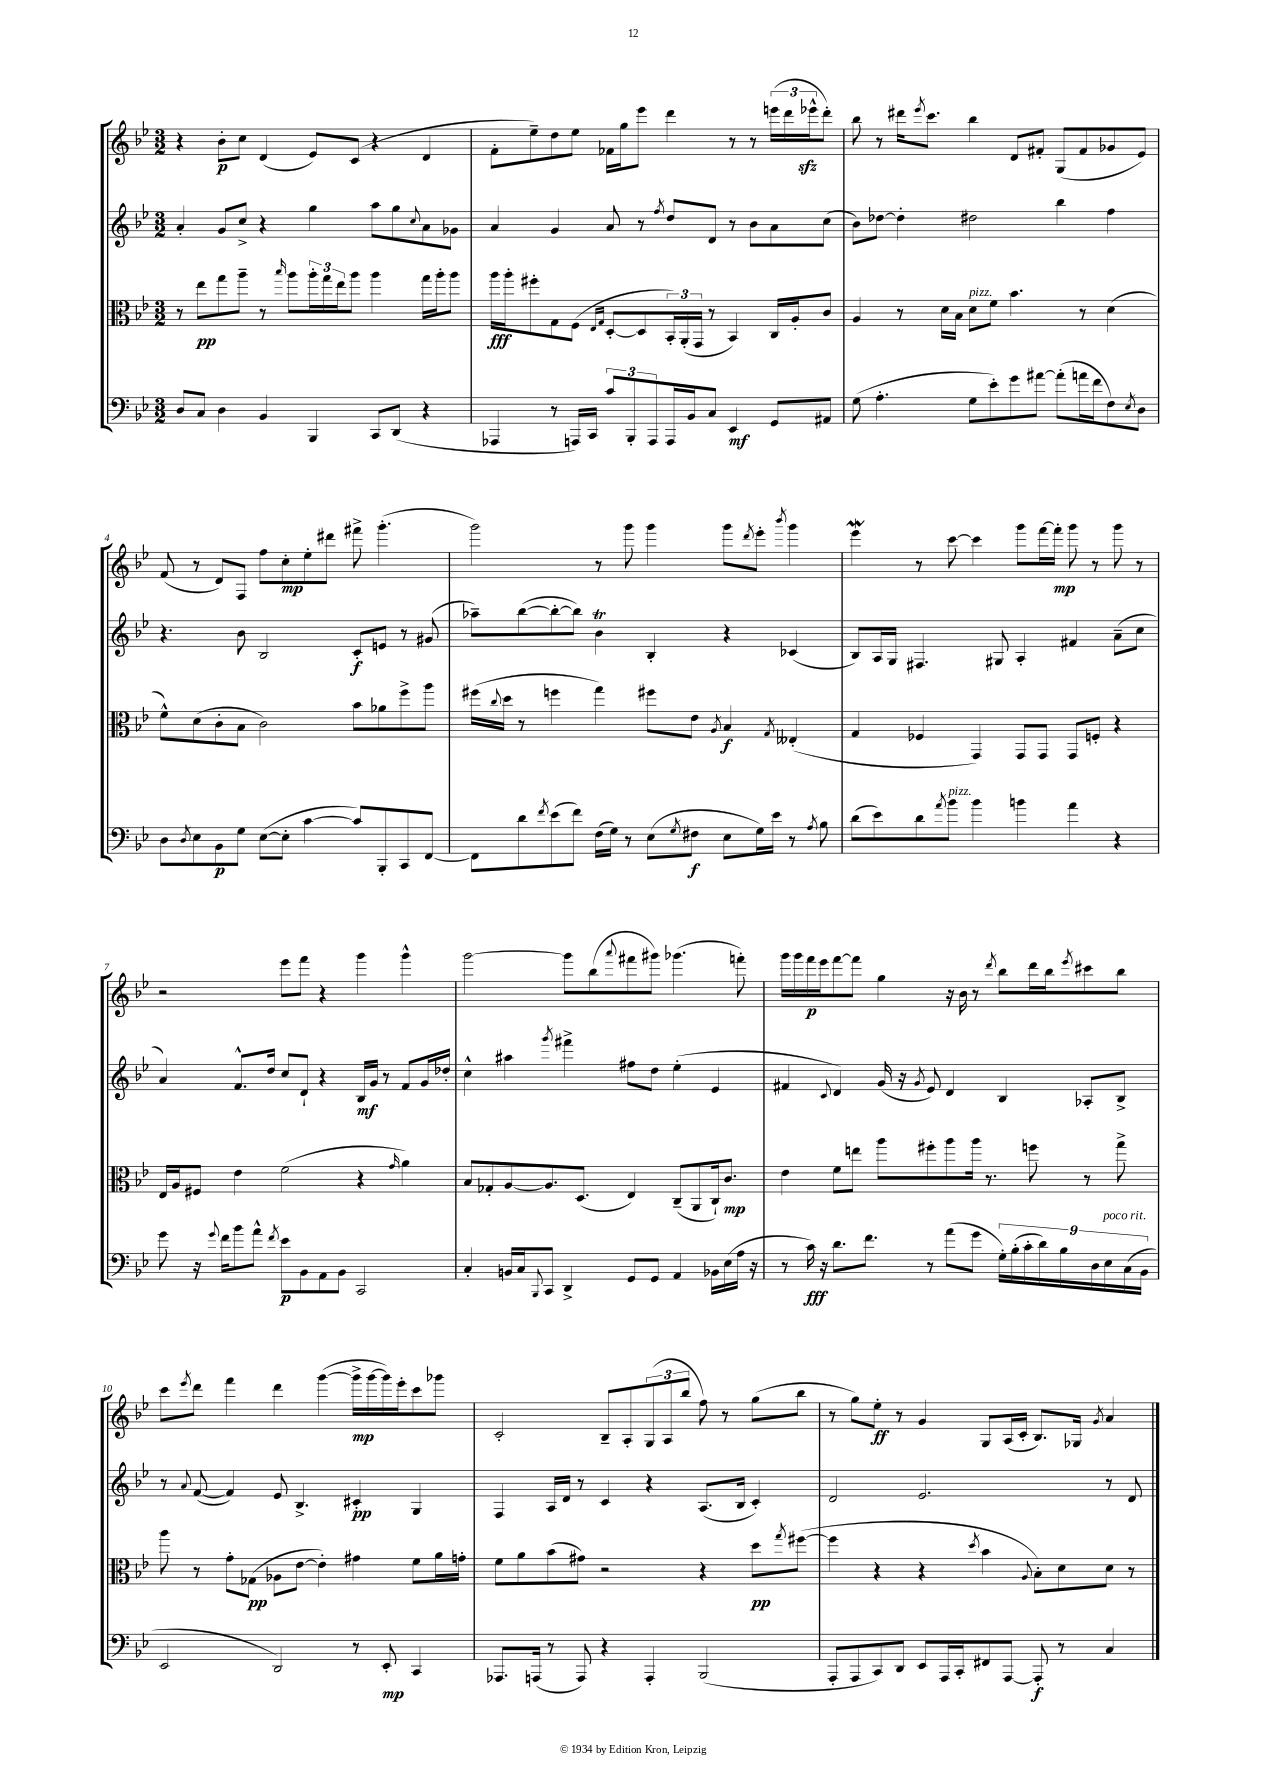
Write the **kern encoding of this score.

**kern	**dynam	**kern	**dynam	**kern	**dynam	**kern	**dynam
*part4	*part4	*part3	*part3	*part2	*part2	*part1	*part1
*staff4	*staff4	*staff3	*staff3	*staff2	*staff2	*staff1	*staff1
*clefF4	*	*clefC3	*	*clefG2	*	*clefG2	*
*k[b-e-]	*	*k[b-e-]	*	*k[b-e-]	*	*k[b-e-]	*
*M3/2	*	*M3/2	*	*M3/2	*	*M3/2	*
=1	=1	=1	=1	=1	=1	=1	=1
8D/L	.	8r	.	4a'/	.	4r	.
8C/J	.	8ee-\L	pp	.	.	.	.
4D\	.	8gg\	.	8g/L	.	8b-'\L	p
.	.	8aa~\J	.	8cc^/J	.	8cc\J	.
4BB-/	.	8r	.	4r	.	(4d/	.
.	.	16qqbb-/	.	.	.	.	.
.	.	8aa\L	.	.	.	.	.
4BBB-/	.	24aa'\L	.	4gg\	.	8e-/L)	.
.	.	24gg\	.	.	.	.	.
.	.	24ee-\J	.	.	.	.	.
.	.	8aa\J	.	.	.	(8c/J	.
8CC/L	.	4aa\	.	8aa\L	.	4r	.
(8DD/J	.	.	.	8gg\	.	.	.
.	.	.	.	8qqcc/	.	.	.
4r	.	16gg\LL	.	8a\	.	4d/	.
.	.	16aa'\J	.	.	.	.	.
.	.	8aa\J	.	8g-X\J	.	.	.
=2	=2	=2	=2	=2	=2	=2	=2
4AAA-X/	.	16aa\LL	fff	4a/	.	8f'\L	.
.	.	16aa'\J	.	.	.	.	.
.	.	8ff#X'\	.	.	.	8ee-~\)	.
8r	.	8G\	.	4g/	.	8dd\	.
16AAAn/LL)	.	(8F\J	.	.	.	8ee-\J	.
16CC/JJ	.	.	.	.	.	.	.
.	.	16qqE-/LL	.	.	.	.	.
.	.	16qqG/JJ	.	.	.	.	.
12c/L	.	[8D'/L	.	8a/	.	16f-X\LL	.
.	.	.	.	.	.	16gg\J	.
12BBB-'/	.	.	.	.	.	.	.
.	.	8D/]	.	8r	.	8eee-\J	.
12AAA/	.	.	.	.	.	.	.
.	.	.	.	8qff/	.	.	.
16AAA/L	.	24BB-'/L)	.	8dd/L	.	4ddd\	.
.	.	(24AA'/	.	.	.	.	.
16BB-/J	.	.	.	.	.	.	.
.	.	24GG/JJ	.	.	.	.	.
8C/J	.	8r	.	8d/J	.	.	.
4EE-/	mf	4BB-/)	.	8r	.	8r	.
.	.	.	.	8b-\L	.	8r	.
8GG/L	.	16C/LL	.	8a\	.	(24eeen\LL	.
.	.	.	.	.	.	24ddd\	.
.	.	16A'/J	.	.	.	.	.
.	.	.	.	.	.	24eee-Xzz^^\J	.
8AA#X/J	.	8c/J	.	(8cc\J	.	8ddd'\J)	.
=3	=3	=3	=3	=3	=3	=3	=3
(8G\	.	4A/	.	8b-\L)	.	8bb-\	.
4.A'\	.	.	.	[8dd-X\J	.	8r	.
.	.	8r	.	4dd-'\]	.	16ddd#X\KL	.
.	.	.	.	.	.	8qeee-/	.
.	.	.	.	.	.	8.ccc\J	.
.	.	16d\LL	.	.	.	.	.
.	.	16B-\JJ	.	.	.	.	.
!	!	!LO:TX:a:i:t=pizz.	!	!	!	!	!
8G\L	.	8d\L	.	2dd#X\	.	4bb-\	.
8e-'\)	.	8f\J	.	.	.	.	.
8g\	.	4.b-\	.	.	.	8d/L	.
[8a#X\J	.	.	.	.	.	8f#X'/J	.
(8a#'\L]	.	.	.	4bb-\	.	(8G/L	.
16an\L	.	8r	.	.	.	8f#/	.
16f\J	.	.	.	.	.	.	.
8F\)	.	(4d\	.	4ff\	.	8g-X/	.
8qE-/	.	.	.	.	.	.	.
8D\J	.	.	.	.	.	8e-/J)	.
!!LO:LB:g=z
=4	=4	=4	=4	=4	=4	=4	=4
8D\L	.	8f^^\L)	.	4.r	.	(8f/	.
8qD/	.	.	.	.	.	.	.
8E-\	.	(8d\	.	.	.	8r	.
8BB-\	p	8c'\	.	.	.	8d/L)	.
8G\J	.	8B-\J	.	8b-\	.	8F/J	.
([8E-\L	.	2c\)	.	2B-/	.	8ff\L	.
8E-'\J]	.	.	.	.	.	8cc'\	mp
[4c\	.	.	.	.	.	8ee-'\	.
.	.	.	.	.	.	8ddd#X\J	.
8c/L])	.	8b-\L	.	8c'/L	f	8fff#X^\	.
8BBB-'/	.	8a-X\	.	8en/J	.	(4.ggg'\	.
8CC/	.	8ff^\	.	8r	.	.	.
[8FF/J	.	8aa\J	.	(8g#X/	.	.	.
=5	=5	=5	=5	=5	=5	=5	=5
8FF\L]	.	(16ff#X\LL	.	8aa-X~\L)	.	2ggg\)	.
.	.	8qqcc/	.	.	.	.	.
.	.	16dd\JJ	.	.	.	.	.
8d\	.	8r	.	([8bb-\	.	.	.
8qf/	.	.	.	.	.	.	.
(8e-\	.	4ffn\	.	8bb-'\_	.	.	.
8f\J)	.	.	.	8bb-\J])	.	.	.
(16F\LL	.	4gg\)	.	4b-T\	.	8r	.
16G\JJ)	.	.	.	.	.	.	.
8r	.	.	.	.	.	8ggg\	.
(8E-\L	.	8ff#X\L	.	4B-'/	.	4ggg\	.
8qG/	.	.	.	.	.	.	.
8F#X\J	f	8e-\J	.	.	.	.	.
.	.	8qA/	.	.	.	.	.
8E-\L	.	4B-/	f	4r	.	8ggg\L	.
.	.	.	.	.	.	8qddd/	.
16G\L)	.	.	.	.	.	8eee-'\J	.
16e-\JJ	.	.	.	.	.	.	.
.	.	8qG/	.	.	.	8qbbb-/	.
8r	.	(4E--X'/	.	(4c-X/	.	4ggg\	.
8qA/	.	.	.	.	.	.	.
8B-\	.	.	.	.	.	.	.
=6	=6	=6	=6	=6	=6	=6	=6
(8d\L	.	4G/	.	8B-/L)	.	4eee-w\	.
8e-\)	.	.	.	16A/L	.	.	.
.	.	.	.	16G/JJ	.	.	.
8d\	.	4F-X/	.	4.F#X/	.	8r	.
8qa/	.	.	.	.	.	.	.
!LO:TX:a:i:t=pizz.	!	!	!	!	!	!	!
8b-\J	.	.	.	.	.	[8ccc\	.
4b-\	.	4GG/)	.	.	.	4ccc\]	.
.	.	.	.	8G#X/	.	.	.
4bn\	.	8GG/L	.	4A'/	.	8ggg\L	.
.	.	8GG/J	.	.	.	[16fff\L	.
.	.	.	.	.	.	16fff'\JJ]	mp
4a\	.	8GG/L	.	4f#X/	.	8ggg\	.
.	.	8Fn'/J	.	.	.	8r	.
4r	.	4r	.	(8a~\L	.	8ggg\	.
.	.	.	.	8cc\J	.	8r	.
!!LO:LB:g=z
=7	=7	=7	=7	=7	=7	=7	=7
8g\	.	16E-/LL	.	4a/)	.	2r	.
.	.	16A/J	.	.	.	.	.
16r	.	8F#X/J	.	.	.	.	.
8qqg/	.	.	.	.	.	.	.
16f\KL	.	.	.	.	.	.	.
8b-\	.	4e-\	.	8.f^^/L	.	.	.
8a^^\J	.	.	.	.	.	.	.
.	.	.	.	16dd/Jk	.	.	.
8qf/	.	.	.	.	.	.	.
8e-\L	p	(2f\	.	8cc/L	.	8eee-\L	.
8BB-\	.	.	.	8d`/J	.	8fff\J	.
8AA\	.	.	.	4r	.	4r	.
8BB-\J	.	.	.	.	.	.	.
2CC/	.	4r	.	16B-/LL	mf	4ggg\	.
.	.	.	.	16g/JJ	.	.	.
.	.	.	.	8r	.	.	.
.	.	16qqg/	.	.	.	.	.
.	.	4a\)	.	8f/L	.	4ggg^^\	.
.	.	.	.	16g/L	.	.	.
.	.	.	.	16dd-X'/JJ	.	.	.
=8	=8	=8	=8	=8	=8	=8	=8
4C'/	.	8B-/L	.	4cc^^\	.	[2ggg\	.
.	.	8G-X'/	.	.	.	.	.
16BBn/LL	.	[8A/	.	4aa#X\	.	.	.
16C/J	.	.	.	.	.	.	.
8qqBBB-/	.	.	.	.	.	.	.
8CC/J	.	8.A/]	.	.	.	.	.
.	.	.	.	8qggg/	.	.	.
4DD^/	.	.	.	4fff#X^\	.	8ggg\L]	.
.	.	(8.D/J	.	.	.	.	.
.	.	.	.	.	.	(8bb-\	.
.	.	.	.	.	.	8qqaaa/	.
8GG/L	.	4E-/)	.	8ff#X\L	.	8fff#X\	.
8GG/J	.	.	.	8dd\J	.	8ggg#X\J)	.
4AA/	.	(8C~/L	.	(4ee-'\	.	(4.ggg-X\	.
.	.	8AA/	.	.	.	.	.
16BB-X\LL	.	16C`/k)	.	4e-/	.	.	.
(16E-\	.	8.c/J	mp	.	.	.	.
16A\JJ	.	.	.	.	.	8fffn'\)	.
16r	.	.	.	.	.	.	.
=9	=9	=9	=9	=9	=9	=9	=9
8r	.	4e-\	.	4f#X/	.	16ggg\LL	.
.	.	.	.	.	.	16ggg\	.
16c\)	fff	.	.	.	.	16fff\	p
16r	.	.	.	.	.	16eee-\J	.
.	.	.	.	8qqc/	.	.	.
8.d\L	.	8f\L	.	4d/)	.	[8fff\	.
.	.	8een\J	.	.	.	8fff\J]	.
8.f\J	.	.	.	.	.	.	.
.	.	8aa\L	.	(16g/	.	4gg\	.
.	.	.	.	16r	.	.	.
.	.	.	.	8qg/	.	.	.
8r	.	8ff#X'\	.	8e-/)	.	.	.
(8a\L	.	8aa\	.	4d/	.	16r	.
.	.	.	.	.	.	16b-\	.
8g\J	.	16aa\Jk	.	.	.	8r	.
.	.	8.r	.	.	.	.	.
.	.	.	.	.	.	8qddd/	.
18G'\LL)	.	.	.	4B-/	.	8bb-\L	.
(18B-'\	.	.	.	.	.	.	.
18c'\	.	.	.	.	.	.	.
.	.	8ffn\	.	.	.	16ddd\L	.
18d\)	.	.	.	.	.	.	.
.	.	.	.	.	.	16bb-\J	.
18B-\	.	.	.	.	.	.	.
.	.	.	.	.	.	8qeee-/	.
.	.	8r	.	8A-X'/L	.	8ccc#X\	.
18D\	.	.	.	.	.	.	.
!LO:TX:a:i:t=poco rit.	!	!	!	!	!	!	!
18E-\	.	.	.	.	.	.	.
.	.	8gg^\	.	8B-^/J	.	8bb-\J	.
(18C\	.	.	.	.	.	.	.
18BB-\JJ	.	.	.	.	.	.	.
!!LO:LB:g=z
=10	=10	=10	=10	=10	=10	=10	=10
2EE-/	.	8aa\	.	8r	.	8ccc\L	.
.	.	.	.	8qqa/	.	8qeee-/	.
.	.	8r	.	([8f/	.	8ddd\J	.
.	.	8g'\L	.	4f/])	.	4fff\	.
.	.	(8G-X\J	pp	.	.	.	.
2DD/)	.	8A-X\L	.	8e-/	.	4ddd\	.
.	.	[8e-\J	.	4.B-^/	.	.	.
.	.	4e-'\])	.	.	.	([4ggg\	.
8r	.	4g#X\	.	4c#X'/	pp	16ggg^\LL]	mp
.	.	.	.	.	.	[16ggg\	.
8EE-'/	mp	.	.	.	.	16ggg\])	.
.	.	.	.	.	.	16eee-'\J	.
4CC/	.	8f\L	.	4G/	.	8ccc\	.
.	.	16a\L	.	.	.	8ggg-X\J	.
.	.	16gn'\JJ	.	.	.	.	.
=11	=11	=11	=11	=11	=11	=11	=11
8.AAA-X/L	.	8f\L	.	4F/	.	2c'/	.
.	.	8a\	.	.	.	.	.
(16AAAn/Jk	.	.	.	.	.	.	.
8r	.	(8b-\	.	16A/LL	.	.	.
.	.	.	.	16d/JJ	.	.	.
8AAA/)	.	8g#X\J)	.	8r	.	.	.
4r	.	2r	.	4c/	.	8B-~/L	.
.	.	.	.	.	.	8A'/	.
4AAA'/	.	.	.	4r	.	(12G/	.
.	.	.	.	.	.	12A/	.
.	.	.	.	.	.	12bb-/J	.
(2BBB-/	.	4r	.	(8.A/L	.	8ff\)	.
.	.	.	.	.	.	8r	.
.	.	.	.	16B-/Jk	.	.	.
.	.	8dd\L	pp	4c'/)	.	(8gg\L	.
.	.	8qgg/	.	.	.	.	.
.	.	([8ff#X\J	.	.	.	8bb-\J	.
=12	=12	=12	=12	=12	=12	=12	=12
8AAA'/L	.	4ff#\]	.	2d/	.	8r	.
8AAA/	.	.	.	.	.	8gg\L)	.
8CC/)	.	4r	.	.	.	8ee-'\J	ff
8DD/J	.	.	.	.	.	8r	.
8EE-/L	.	4r	.	2.e-/	.	4g/	.
16AAA/L	.	.	.	.	.	.	.
16CC'/J	.	.	.	.	.	.	.
.	.	8qdd/	.	.	.	.	.
8FF#X/	.	4b-\	.	.	.	8G/L	.
[8AAA/J	.	.	.	.	.	(16A/L	.
.	.	.	.	.	.	16c'/JJ	.
.	.	8qqA/	.	.	.	.	.
8AAA'/]	f	8B-'\L)	.	.	.	8.B-/L)	.
8r	.	8d\	.	.	.	.	.
.	.	.	.	.	.	16G-X/Jk	.
.	.	.	.	.	.	8qg/	.
4C/	.	8d\J	.	8r	.	4a/	.
.	.	8r	.	8d/	.	.	.
==	==	==	==	==	==	==	==
*-	*-	*-	*-	*-	*-	*-	*-
